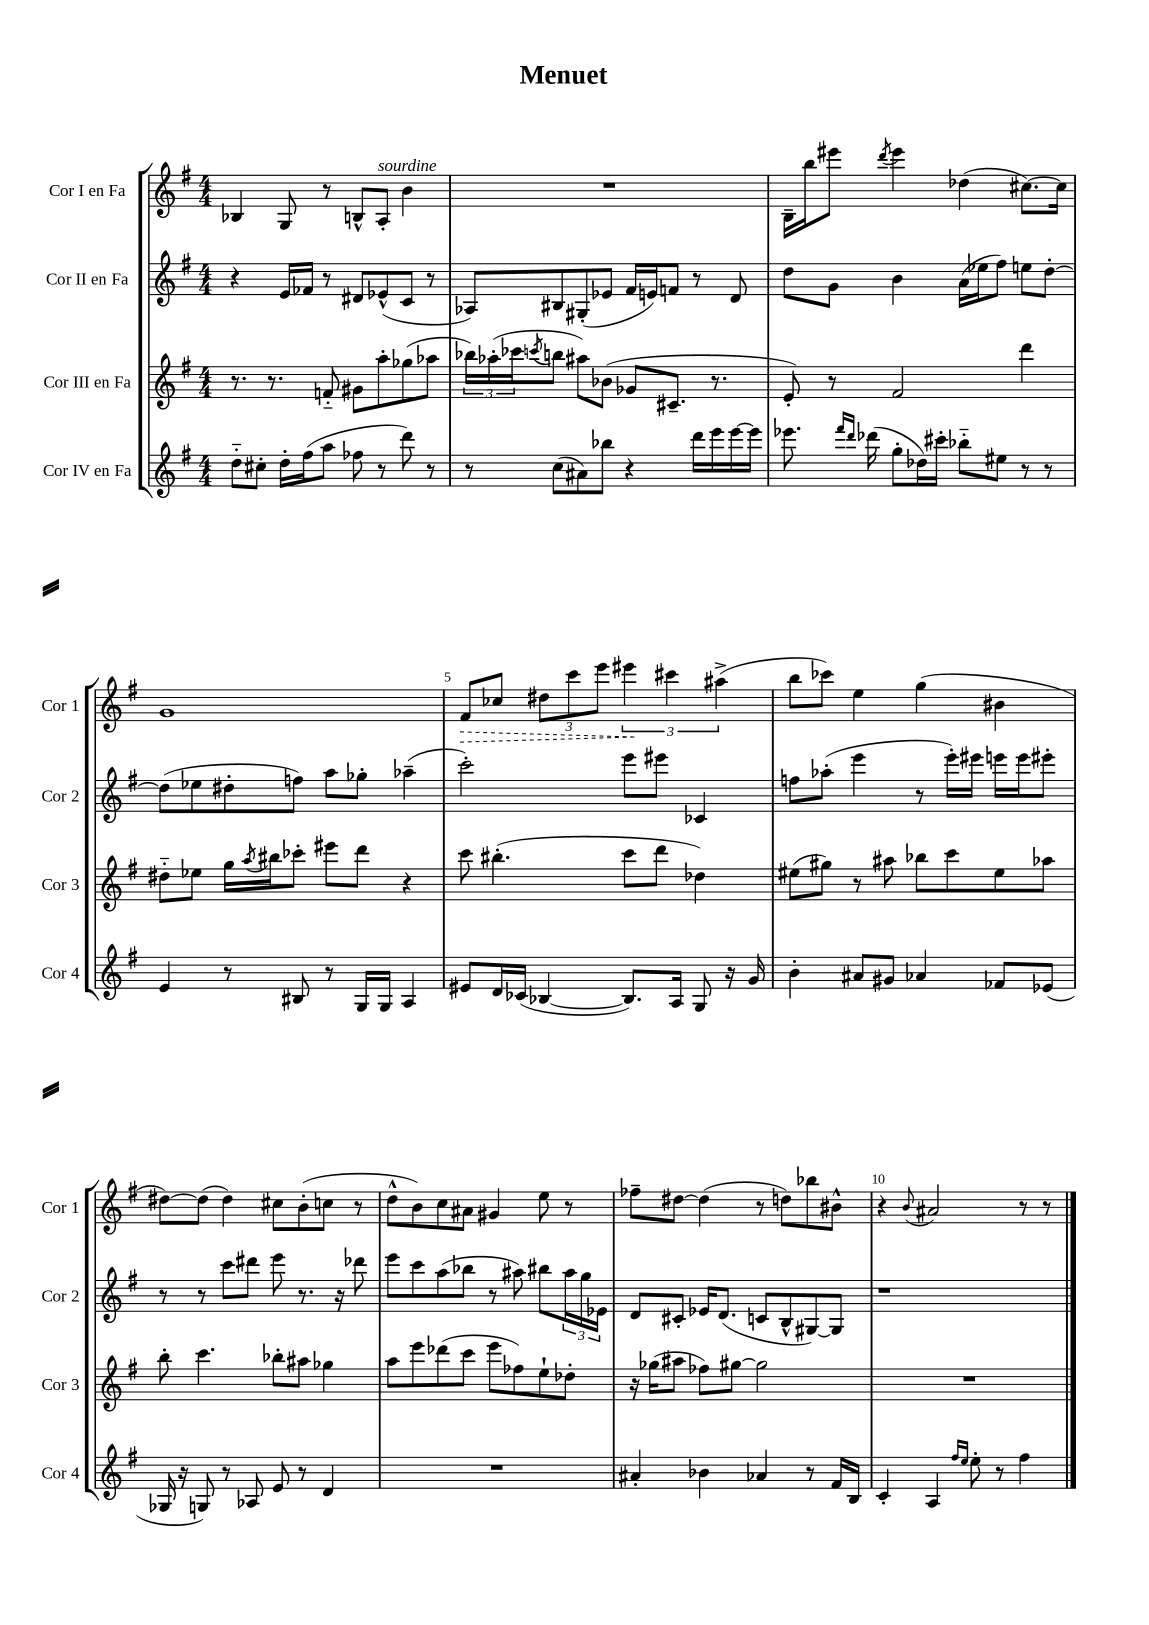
\header { title = "Menuet" }
<<
\new StaffGroup <<
\new Staff = "s0" \with { instrumentName = "Cor I en Fa" shortInstrumentName = "Cor 1" } {
    \clef treble \key g \major \numericTimeSignature \time 4/4
    bes4 g8 r8 b8-^ a8-.^\markup { \italic "sourdine" } b'4 |
    R1 |
    b16-- b''16 eis'''8 \acciaccatura { d'''8 } eis'''4 des''4( cis''8.~) cis''16 |
    g'1 |
    \once \override Hairpin.style = #'dashed-line fis'8\> ces''8 \tuplet 3/2 { dis''8 c'''8 e'''8 } \tuplet 3/2 { eis'''4\! cis'''4 ais''4->( } |
    b''8 ces'''8) e''4 g''4( bis'4 |
    dis''8~) dis''8( dis''4) cis''8 b'8-.( c''8 r8 |
    d''8-^ b'8) c''8 ais'8 gis'4 e''8 r8 |
    fes''8-- dis''8~ dis''4( r8 d''8) bes''8 bis'8-^ |
    r4 \appoggiatura { b'8 } ais'2 r8 r8 \bar "|." |
}
\new Staff = "s1" \with { instrumentName = "Cor II en Fa" shortInstrumentName = "Cor 2" } {
    \clef treble \key g \major \numericTimeSignature \time 4/4
    r4 e'16 fes'16 r8 dis'8 ees'8-^( c'8 r8 |
    aes8) bis8 gis8-.( ees'8 fis'16 e'16) f'8 r8 d'8 |
    d''8 g'8 b'4 a'16( ees''16 fis''8) e''8 d''8~-. |
    d''8( ees''8 dis''8-. f''8) a''8 ges''8-. aes''4--( |
    c'''2-.) e'''8 eis'''8 ces'4 |
    f''8 aes''8-.( e'''4 r8 e'''16-.) eis'''16 e'''16 e'''16 eis'''8-. |
    r8 r8 c'''8 dis'''8 e'''8 r8. r16 des'''8 |
    e'''8 c'''8 a''8( bes''8 r8 ais''8) bis''8 \tuplet 3/2 { ais''16 g''16 ees'16 } |
    d'8 cis'8-. ees'16 d'8.( c'8 b8-^ gis8~) gis8 |
    r1 \bar "|." |
}
\new Staff = "s2" \with { instrumentName = "Cor III en Fa" shortInstrumentName = "Cor 3" } {
    \clef treble \key g \major \numericTimeSignature \time 4/4
    r8. r8. f'8-_ gis'8 a''8-. ges''8( aes''8 |
    \tuplet 3/2 { bes''16) aes''16-.( ces'''16 } \acciaccatura { c'''8 } b''8 ais''8) bes'8( ges'8 cis'8.-- r8. |
    e'8-.) r8 fis'2 d'''4 |
    dis''8-_ ees''8 g''16 \acciaccatura { a''8 } bis''16 ces'''8-. eis'''8 d'''8 r4 |
    c'''8 bis''4.-.( c'''8 d'''8 des''4) |
    eis''8( gis''8) r8 ais''8 bes''8 c'''8 eis''8 aes''8 |
    b''8-. c'''4. bes''8-. ais''8 ges''4 |
    a''8 e'''8 des'''8( c'''8 e'''8 fes''8) e''8-! des''8-. |
    r16 ges''16( ais''8 fes''8) gis''8~ gis''2 |
    R1 \bar "|." |
}
\new Staff = "s3" \with { instrumentName = "Cor IV en Fa" shortInstrumentName = "Cor 4" } {
    \clef treble \key g \major \numericTimeSignature \time 4/4
    d''8-_ cis''8-. d''16-. fis''16( a''8 fes''8 r8 d'''8) r8 |
    r8 c''8( ais'8) bes''8 r4 d'''16 e'''16 e'''16~ e'''16 |
    ees'''8. \grace { fis'''16 d'''16 } des'''16( g''8-. des''16) cis'''16-. bes''8-_ eis''8 r8 r8 |
    e'4 r8 bis8 r8 g16 g16 a4 |
    eis'8 d'16 ces'16( bes4~ bes8.) a16 g8 r16 g'16 |
    b'4-. ais'8 gis'8 aes'4 fes'8 ees'8( |
    ges16 r16 g8) r8 aes8 e'8 r8 d'4 |
    R1 |
    ais'4-. bes'4 aes'4 r8 fis'16 b16 |
    c'4-. a4 \grace { fis''16 e''16 } e''8-. r8 fis''4 \bar "|." |
}
>>
>>
\layout { \context { \Score \override BarNumber.break-visibility = ##(#f #t #t) barNumberVisibility = #(every-nth-bar-number-visible 5) } }
